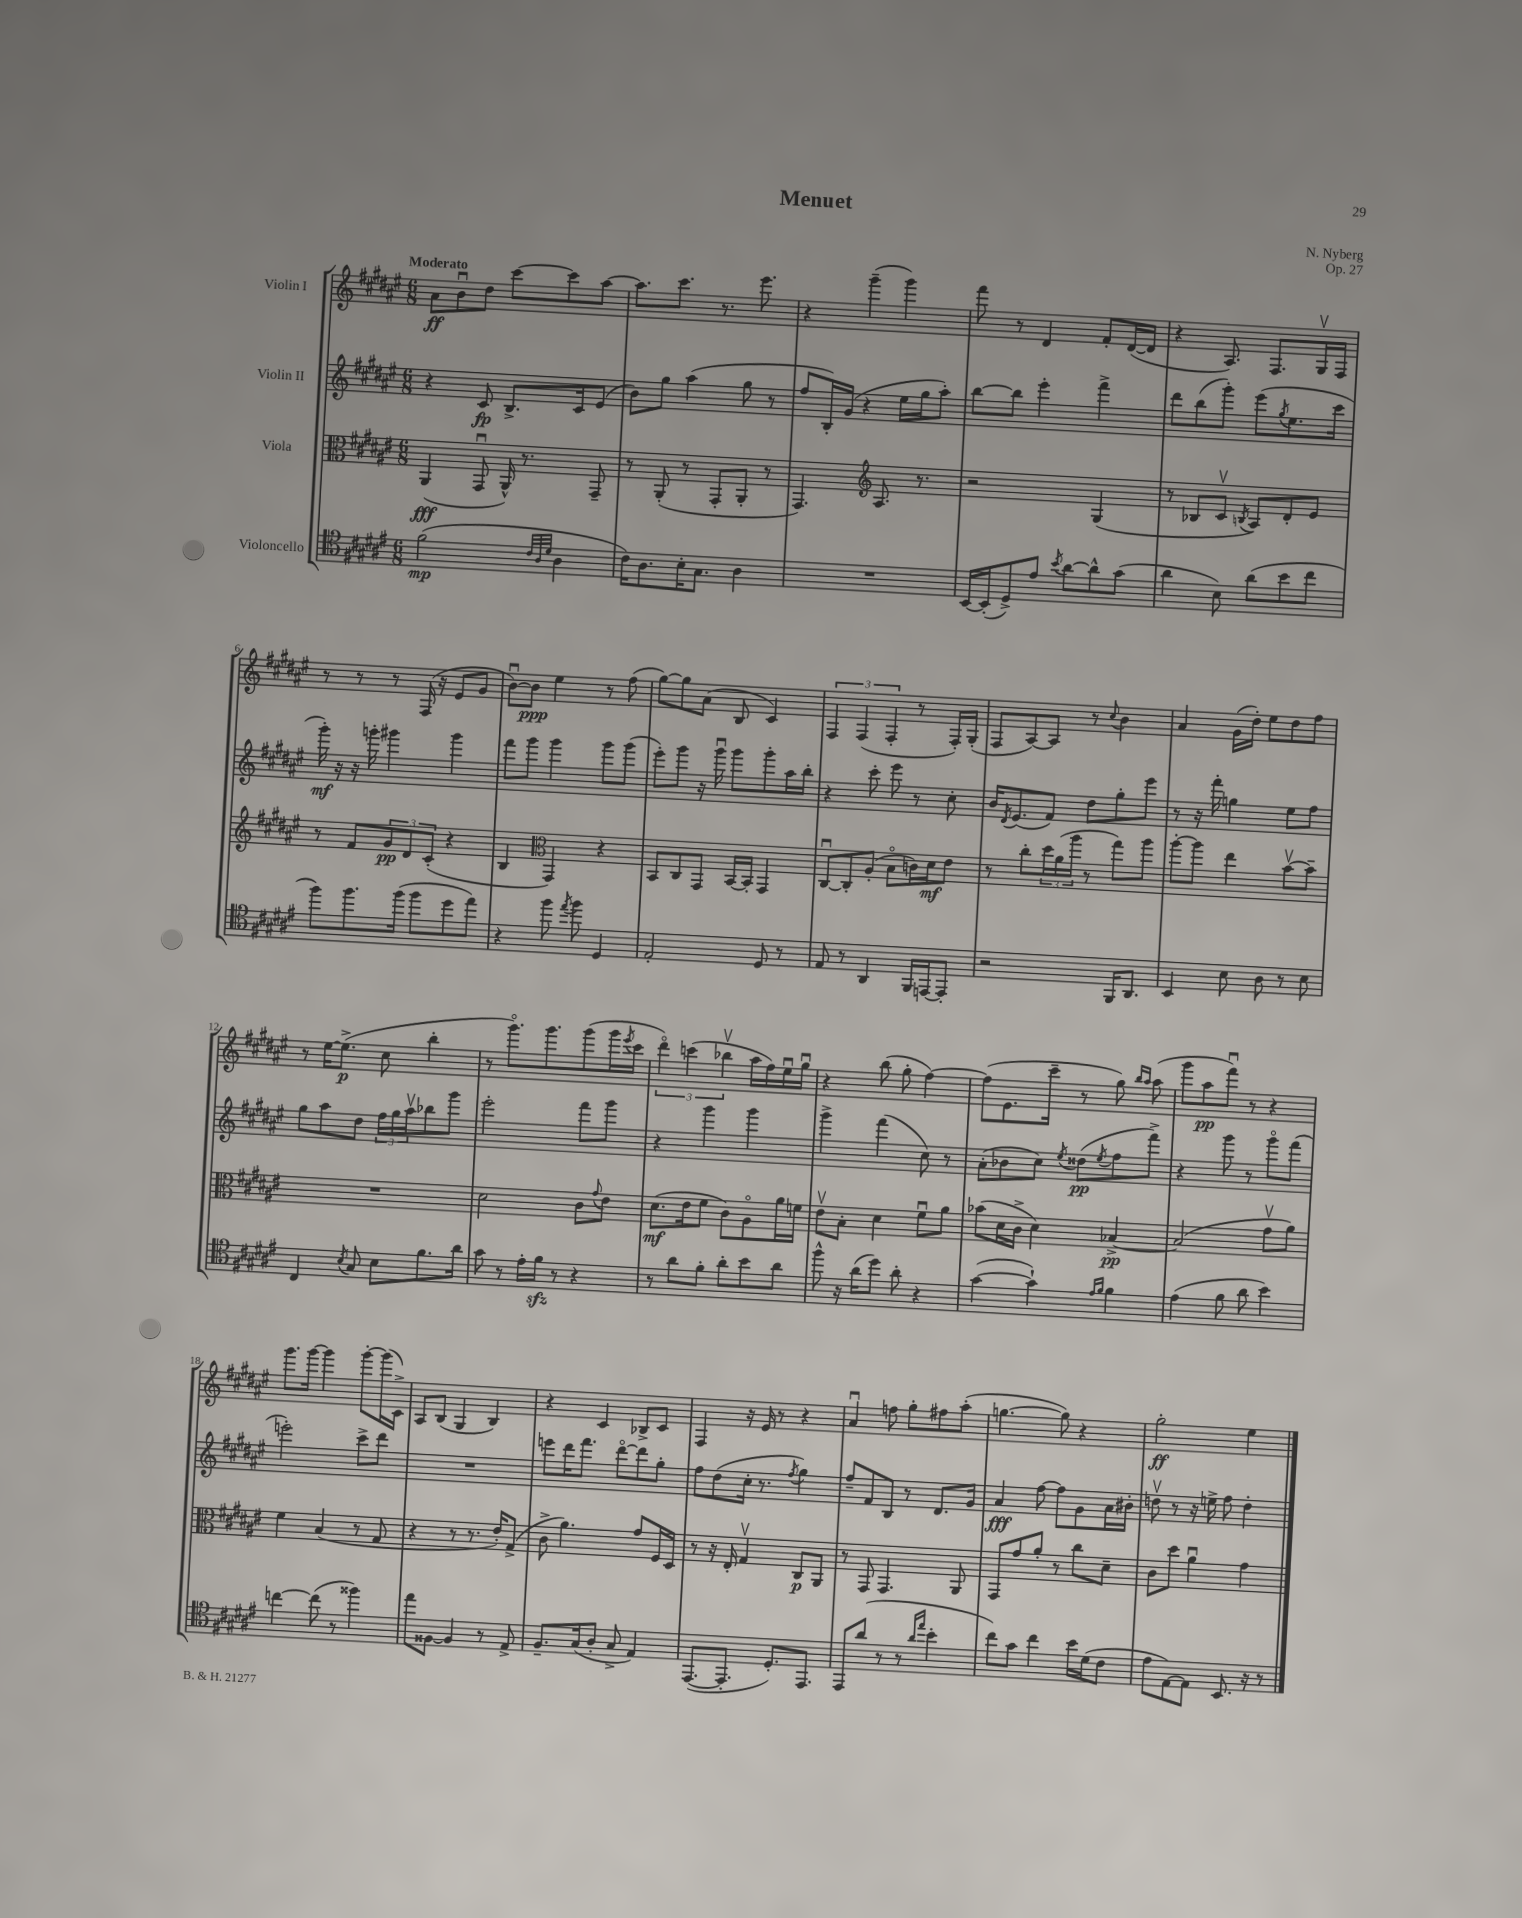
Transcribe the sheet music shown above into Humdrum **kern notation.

**kern	**kern	**kern	**kern
*staff4	*staff3	*staff2	*staff1
*clefC4	*clefC3	*clefG2	*clefG2
*k[f#c#g#d#a#e#]	*k[f#c#g#d#a#e#]	*k[f#c#g#d#a#e#]	*k[f#c#g#d#a#e#]
*M6/8	*M6/8	*M6/8	*M6/8
(2f#	(4AA#	4r	8a#
.	.	.	8bu
.	8GG#u	8c#	8dd#
.	16AA#^^)	8.B^	[8ccc#
.	8.r	.	.
32qqc#	.	.	.
32qqA#	.	.	.
32qqd#	.	.	.
4A#	.	.	8ccc#]
.	.	16c#	.
.	8GG#~	(8e#	[8aa#
=	=	=	=
16c#)	8r	8b)	8.aa#]
8.A#	.	.	.
.	(8AA#'	8gg#	.
.	.	.	8.ccc#
16B'	8r	(4aa#	.
8.G#	.	.	.
.	8GG#'	.	8.r
4A#	8AA#'	8gg#	.
.	.	.	8.eee#
.	8r	8r	.
=	=	=	=
2.r	4.GG#)	8ff#	4r
.	.	16B')	.
.	.	(16g#	.
.	.	4r	(4ggg#~
*	*clefG2	*	*
.	8.A#	.	.
.	.	16ee#	4ggg#)
.	8.r	16gg#	.
.	.	8aa#')	.
=	=	=	=
[16BB	2r	[8bb	8fff#
(16BB']	.	.	.
8D#^)	.	8bb]	8r
8e#	.	4eee#'	4d#
8qb	.	.	.
[8a#	.	.	.
8a#^^]	(4G#	4fff#^	8f#'
(8g#	.	.	([16d#
.	.	.	16d#]
=	=	=	=
4a#	8r	8ddd#	4r
.	8B-	(8bb	.
8B)	8c#v	8ggg#')	8.A#)
.	8qB	.	.
(8a#	8A#)	(8eee#	.
.	.	.	8.F#
.	.	8qgg#	.
8b	8d#'	8.ee#	.
8cc#	8e#	.	16G#v
.	.	16ccc#	16F#
=	=	=	=
8ff#)	8r	16ggg#')	8r
.	.	16r	.
8.ff#	8f#	16r	8r
.	.	16ggg'	.
.	12g#	4ggg#	8r
(16ff#	.	.	.
.	12d#	.	.
8ff#	.	.	(16F#
.	(12c#'	.	.
.	.	.	16r
8dd#	4r	4ggg#	8e#
8ee#)	.	.	8g#
=	=	=	=
4r	4B	8fff#	[8bu)
.	.	8ggg#	8b]
*	*clefC3	*	*
8ff#	4GG#)	4ggg#	4ee#
8qee#	.	.	.
8ff#	.	.	.
4D#	4r	8ggg#	8r
.	.	(8ggg#	(8ff#
=	=	=	=
2E#'	8BB	8eee#')	[8gg#)
.	8C#	8ggg#	8gg#]
.	8GG#	16r	(8a#
.	.	16ggg#u	.
.	[16BB	8ggg#	8B
.	16BB']	.	.
8D#	4GG#	8ggg#'	4c#)
8r	.	16aa#	.
.	.	16bb'	.
=	=	=	=
8E#	[8C#u	4r	6F#
8r	8C#']	.	.
.	.	.	(6F#
4AA#	(8A#'	8ccc#'	.
.	.	.	6F#'
.	8Bo	8eee#	.
16FF#	16c)	8r	8r
[16EE	16d#	.	.
8EE']	8e#	8cc#'	16F#')
.	.	.	(16G#'
=	=	=	=
2r	8r	16b	8F#
.	.	8qd#	.
.	.	(8.e#	.
.	8cc#'	.	[8A#)
.	24dd#	8f#)	8A#]
.	(24a#	.	.
.	24aa#	.	.
.	8r	8dd#	8r
.	.	.	8qqcc#
16FF#	8gg#)	8gg#'	4b
8.AA#	.	.	.
.	8aa#	8eee#	.
=	=	=	=
4BB	[8aa#'	8r	4a#
.	8aa#]	16r	.
.	.	16fff#'	.
8B	4ee#	4gg	(16g#
.	.	.	16dd#')
8A#	.	.	8ee#
8r	[8bv	8ee#	8dd#
8B	8b~]	8ff#	8ff#
=	=	=	=
4C#	2.r	8gg#	8r
.	.	8aa#	[16ee#
.	.	.	(8.ee#^]
8qB	.	.	.
8G#	.	8dd#	.
8B	.	24ff#	8cc#
.	.	24gg#	.
.	.	24aa#v	.
8.f#	.	8bb-	4bb'
.	.	8ggg#	.
16a#	.	.	.
=	=	=	=
8g#	2d#	2eee#'	8r
8r	.	.	8.ggg#o)
16e#'	.	.	.
16f#	.	.	8.ggg#
8r	.	.	.
4r	8c#	8fff#	(8ggg#
.	8qqg#	.	.
.	8e#	8ggg#	16ggg#
.	.	.	8qeee#
.	.	.	16ccc#
=	=	=	=
8r	(8.d#	4r	6ddd#o)
8a#	.	.	.
.	.	.	(6ccc
.	16e#	.	.
8f#'	8f#	4ggg#	.
.	.	.	6bb-v
8a#'	8c#)	.	.
8b	8A#o	4ggg#	16aa#
.	.	.	16ff#)
8a#	16a#	.	16ee#u
.	16f	.	16gg#u
=	=	=	=
8ff#^^	8e#v	4ggg#^	4r
16r	8B'	.	.
(16a#	.	.	.
8dd#)	4d#	(4fff#	(8bb
8a#'	.	.	8gg#'
4r	8f#u	8cc#)	[4ff#)
.	8a#	8r	.
=	=	=	=
([4g#	(8b-	(8a#'	(8ff#]
.	16d#	8b-	8.e#
.	16c#^	.	.
4g#`])	4d#)	8cc#)	.
.	.	.	16ccc#~
.	.	8qee#	.
.	.	(8dd##	8r
16qqe#	.	.	.
16qqf#	.	8qee#	.
4f#	[4B-^	8ff#	8gg#)
.	.	.	16qqbb
.	.	.	16qqaa#
.	.	8fff#^)	(8aa#
=	=	=	=
(4e#	(2B-]	4r	8ggg#
.	.	.	8aa#
8f#	.	8ggg#	8fff#u)
8a#	.	8r	8r
4b)	8g#v	8ggg#o	4r
.	8a#)	(8fff#	.
=	=	=	=
[4cc	4f#	2eee')	8.ggg#
.	.	.	[16ggg#
(8cc]	(4B	.	4ggg#]
8r	.	.	.
4ff##)	8r	8ccc#^	[8ggg#'
.	8G#	8ddd#	(16ggg#]
.	.	.	16c#^)
=	=	=	=
8ee#	4r	2.r	8A#
[8F##	.	.	(8B
4F##]	8r	.	4G#
.	8.r	.	.
8r	.	.	4B)
.	16e#')	.	.
8E#^	(8G#^	.	.
=	=	=	=
8.F#~	8c#^	8eee	4r
.	4.a#)	16ddd#	.
(16G#	.	8.fff#	.
8A#'	.	.	4c#
8G#^	.	[8ddd#o	.
4E#)	8g#	8ddd#]	8B-^
.	16F#	8gg#'	8c#
.	16D#	.	.
=	=	=	=
([8.EE#	8r	8ff#	4F#
.	16r	(8dd#	.
8.EE#']	16E#'	.	.
.	4G#v	16cc#'	16r
.	.	8.r	16e#
8.D#')	.	.	8r
.	.	8qff#	.
.	8C#	4gg#)	4r
8.EE#	.	.	.
.	8AA#	.	.
=	=	=	=
8EE#	8r	8ff#~	4a#u
(8a#	8GG#	8f#	.
8r	4.GG#	8B	8ff
8r	.	8r	8gg#'
16qqa#	.	.	.
16qqee#	.	.	.
4b'	.	8.d#	8ff#
.	8AA#	.	(8aa#'
.	.	16g#	.
=	=	=	=
8cc#)	8GG#	4a#	[4.gg
8g#	8g#	.	.
4cc#	8a#'	[8ff#	.
.	8r	8ff#]	8gg])
16b	8cc#	8g#	4r
(16d#	.	.	.
8c#	8d#~	16a#	.
.	.	16b#'	.
=	=	=	=
8e#	8c#	8ddv	2gg#'
[8E#)	8dd#	8r	.
8E#]	4a#u	16r	.
.	.	16ee^	.
8.BB	.	8ff#	.
.	4g#	4dd'	4ee#
16r	.	.	.
8r	.	.	.
==	==	==	==
*-	*-	*-	*-
